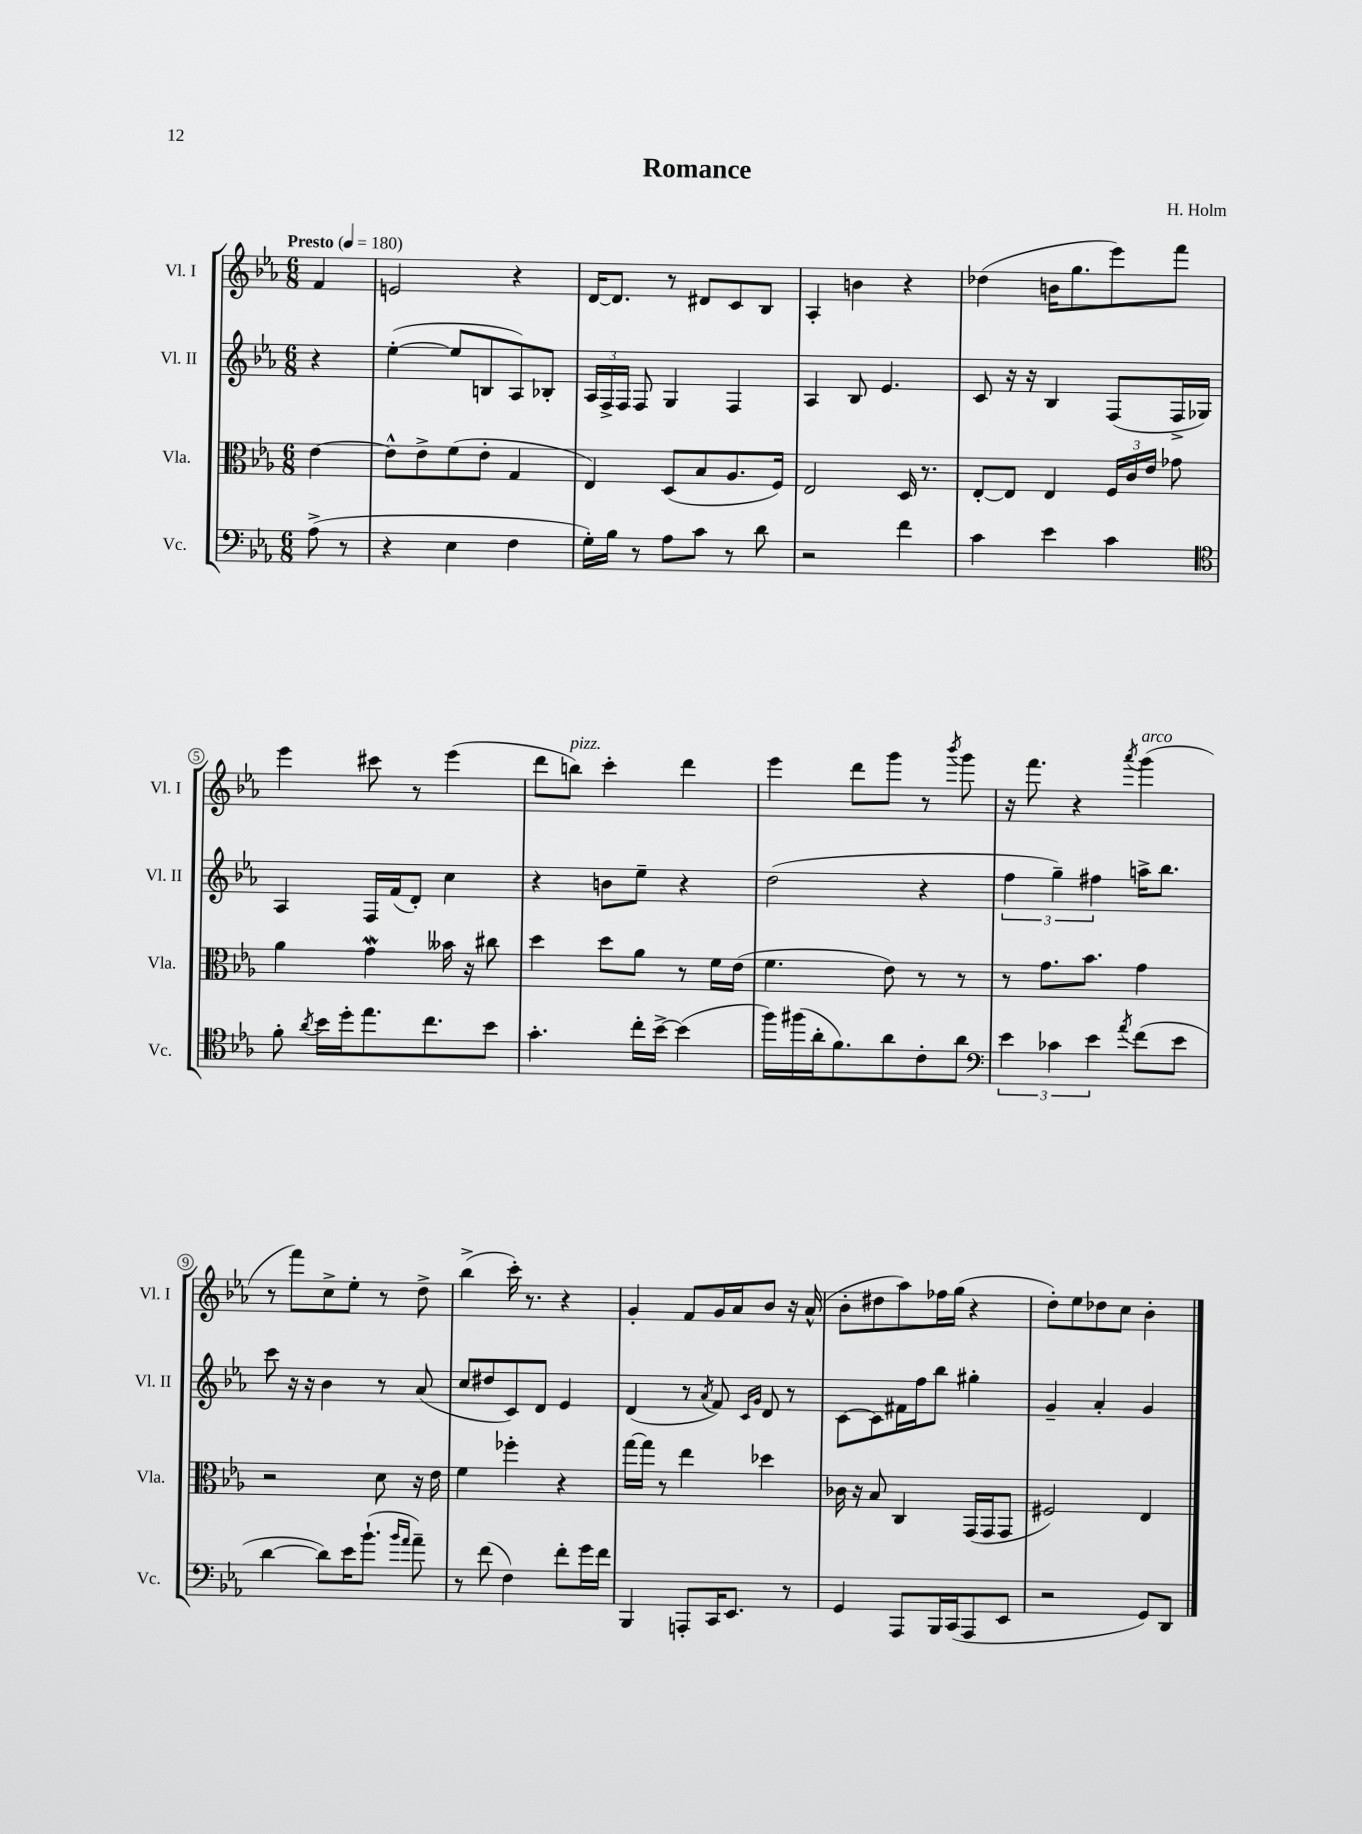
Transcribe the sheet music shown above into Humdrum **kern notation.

**kern	**kern	**kern	**kern
*part4	*part3	*part2	*part1
*staff4	*staff3	*staff2	*staff1
*I"Vc.	*I"Vla.	*I"Vl. II	*I"Vl. I
*I'Vc.	*I'Vla.	*I'Vl. II	*I'Vl. I
*clefF4	*clefC3	*clefG2	*clefG2
*k[b-e-a-]	*k[b-e-a-]	*k[b-e-a-]	*k[b-e-a-]
*M6/8	*M6/8	*M6/8	*M6/8
*MM180	*MM180	*MM180	*MM180
=	=	=	=
!	!	!	!LO:TX:a:B:t=Presto
(8A-^\	[4e-\	4r	4f/
8r	.	.	.
=1	=1	=1	=1
4r	8e-^^\L]	([4ee-'\	2en/
.	8e-^\	.	.
4E-\	(8f\	8ee-/L]	.
.	8e-'\J	8Bn/	.
4F\	4G/	8A-/)	4r
.	.	8B-X'/J	.
=2	=2	=2	=2
16G'\LL)	4E-/)	24A-/LL	[16d/KL
.	.	24F^/	.
16B-\JJ	.	.	8.d/J]
.	.	24F/JJ	.
8r	.	8F/	.
8A-\L	(8D/L	4G/	8r
8c\J	8B-/	.	8d#X/L
8r	8.A-/	4F/	8c/
8d\	.	.	8B-/J
.	16F/Jk)	.	.
=3	=3	=3	=3
2r	2E-/	4A-/	4A-'/
.	.	8B-/	4bn\
.	.	4.e-/	.
4f\	16D/	.	4r
.	8.r	.	.
=4	=4	=4	=4
4c\	[8E-'/L	8c/	(4dd-X\
.	8E-/J]	16r	.
.	.	16r	.
4e-\	4E-/	4B-/	16bn\KL
.	.	.	8.gg\
4c\	24F/LL	(8F/L	8eee-\)
.	24c/	.	.
.	24e-/JJ	.	.
.	8g-X\	16F^/L	8fff\J
.	.	16G-X/JJ)	.
!!LO:LB:g=z
=5	=5	=5	=5
*clefC4	*	*	*
8f'\	4a-\	4A-/	4eee-\
8qa-/	.	.	.
16b-\LL	.	.	.
16dd'\J	.	.	.
8.ee-\	4gW\	16F/LL	8ccc#X\
.	.	(16f/J	.
.	.	8d'/J)	8r
8.cc\	.	.	.
.	16b--X\	4cc\	(4eee-\
.	16r	.	.
8b-\J	8cc#X\	.	.
=6	=6	=6	=6
4.g'\	4dd\	4r	8ddd\L
!	!	!	!LO:TX:a:i:t=pizz.
.	.	.	8bbn\J)
.	8dd\L	8bn\L	4ccc'\
16cc'\LL	8a-\J	8ee-~\J	.
[16b-^\JJ	.	.	.
(4b-\]	8r	4r	4ddd\
.	16f\LL	.	.
.	(16e-\JJ	.	.
=7	=7	=7	=7
16ff\LL)	4.f\	(2dd\	4eee-\
(16ff#X\	.	.	.
16a-'\J	.	.	.
8.f\)	.	.	.
.	.	.	8ddd\L
8a-\	8e-\)	.	8ggg\J
8c'\	8r	4r	8r
.	.	.	8qbbb-/
8a-\J	8r	.	8ggg\
=8	=8	=8	=8
*clefF4	*	*	*
6e-\	8r	6ff\	16r
.	.	.	8.fff\
.	8.g\L	.	.
6c-X\	.	6gg~\)	.
.	.	.	4r
.	8.b-\J	.	.
6e-\	.	6ff#X\	.
8qa-/	.	.	8qaaa-/
!	!	!	!LO:TX:a:i:t=arco
(8f\L	4g\	16aan^\KL	(4ggg\
.	.	8.bb-\J	.
8e-\J	.	.	.
!!LO:LB:g=z
=9	=9	=9	=9
[4d\	2r	8ccc\	8r
.	.	16r	8fff\L)
.	.	16r	.
8d\L])	.	4b-\	8cc^\
16e-\K	.	.	8ee-'\J
(8.b-`\J	.	.	.
.	8d\	8r	8r
16qqb-/LL	.	.	.
16qqa-/JJ	.	.	.
8a-~\)	16r	(8a-/	8dd^\
.	16e-\	.	.
=10	=10	=10	=10
8r	4f\	8cc/L	(4bb-^\
(8f\	.	8dd#X/	.
4F\)	4ff-X'\	8c/)	16ccc'\)
.	.	.	8.r
.	.	8d/J	.
8f'\L	4r	4e-/	4r
16g\L	.	.	.
16f\JJ	.	.	.
=11	=11	=11	=11
4BBB-/	[16gg\LL	(4d/	4g'/
.	16gg\JJ]	.	.
.	8r	.	.
8AAAn'/L	4ee-\	8r	8f/L
.	.	8qa-/	.
16CC/K	.	8f/)	16g/L
8.EE-/J	.	.	16a-/J
.	.	16qqc/LL	.
.	.	16qqg/JJ	.
.	4dd-X\	8d/	8b-/J
8r	.	8r	16r
.	.	.	(16a-^^/
=12	=12	=12	=12
4GG/	16c-X\	[8c\L	8b-'\L
.	16r	.	.
.	8B-/	8c\]	8dd#X\
8AAA-/L	4C/	16f#X\L	8aa-\)
.	.	16ff\J	.
16BBB-/L	.	8bb-\J	16ff-X\L
(16CC/J	.	.	(16gg\JJ
8AAA-/	(16GG/LL	4gg#X'\	4r
.	16GG/J	.	.
8EE-/J	8GG/J	.	.
=13	=13	=13	=13
2r	2F#X/)	4g~/	8dd'\L)
.	.	.	8ee-\
.	.	4a-'/	8dd-X\
.	.	.	8cc\J
8GG/L)	4E-/	4g/	4b-'\
8DD/J	.	.	.
==	==	==	==
*-	*-	*-	*-
